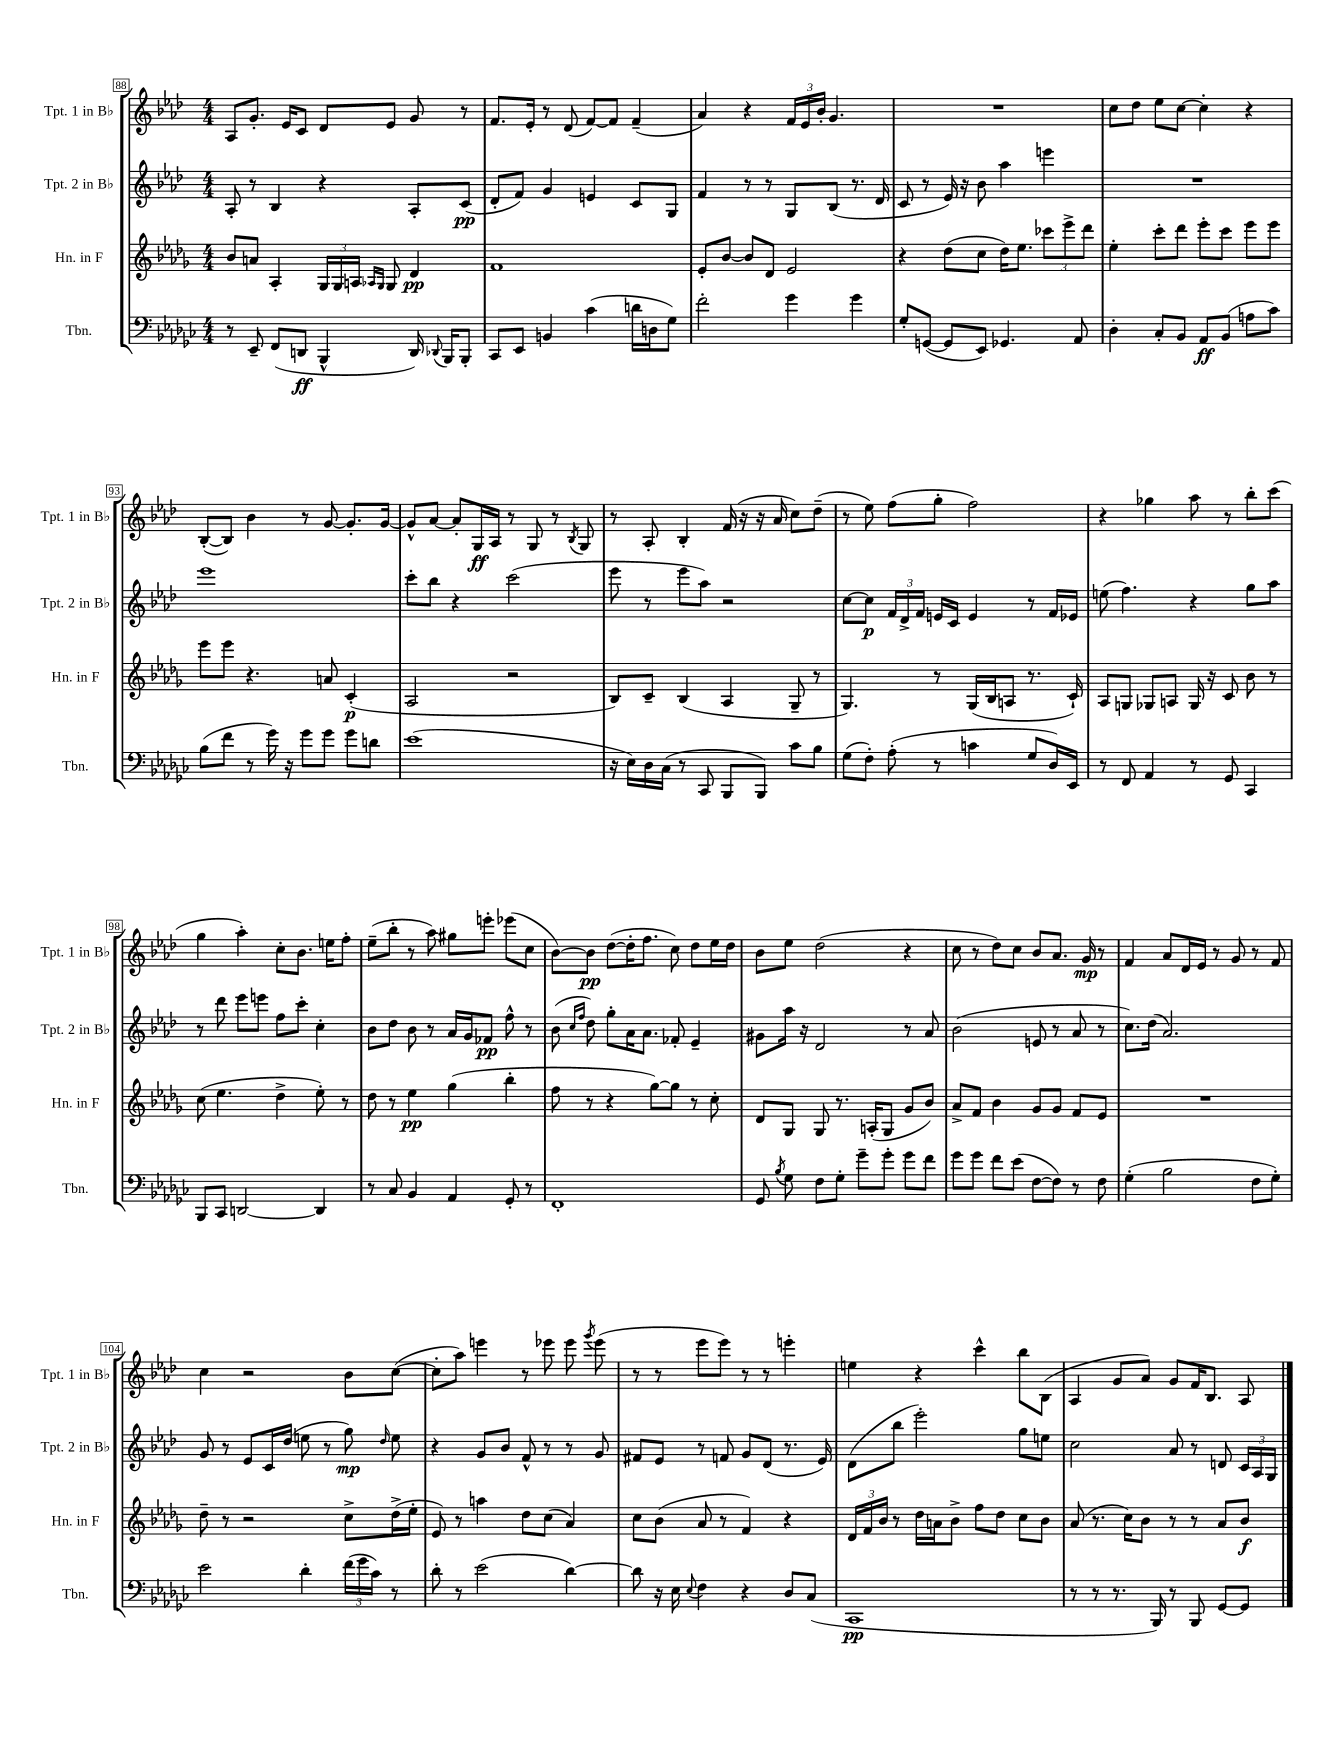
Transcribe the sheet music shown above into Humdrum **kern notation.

**kern	**kern	**kern	**kern
*staff4	*staff3	*staff2	*staff1
*clefF4	*clefG2	*clefG2	*clefG2
*k[b-e-a-d-g-c-]	*k[b-e-a-d-g-]	*k[b-e-a-d-]	*k[b-e-a-d-]
*M4/4	*M4/4	*M4/4	*M4/4
8r	8b-	8A-'	8A-
8EE-~	8a	8r	8.g'
(8FF	4A-'	4B-	.
.	.	.	16e-
8DD	.	.	8c
4BBB-^^	24G-	4r	8d-
.	24G-	.	.
.	24A	.	.
.	16qqA-	.	.
.	16qqG-	.	.
.	8G-	.	8e-
16DD)	4d-	8A-'	8g
8qqDD-	.	.	.
16BBB-	.	.	.
8BBB-'	.	(8c	8r
=	=	=	=
8CC-	1f	8d-'	8.f
8EE-	.	8f)	.
.	.	.	16e-'
4BB	.	4g	8r
.	.	.	(8d-
(4c-	.	4e	[8f)
.	.	.	8f]
16d	.	8c	(4f~
16D	.	.	.
8G-)	.	8G	.
=	=	=	=
2f'	8e-'	4f	4a-)
.	[8b-	.	.
.	8b-]	8r	4r
.	8d-	8r	.
4g-	2e-	8G	24f
.	.	.	24e-
.	.	.	24b-'
.	.	(8B-	4.g
4g-	.	8.r	.
.	.	16d-	.
=	=	=	=
8G-'	4r	8c	1r
([8GG	.	8r	.
8GG]	(8dd-	16e-)	.
.	.	16r	.
8EE-)	8cc	8b-	.
4.GG-	16dd-)	4aa-	.
.	8.ee-	.	.
.	12ccc-	4eee	.
.	12eee-^	.	.
8AA-	.	.	.
.	12ddd-	.	.
=	=	=	=
4D-'	4ee-'	1r	8cc
.	.	.	8dd-
8C-'	8ccc'	.	8ee-
8BB-	8ddd-	.	[8cc
8AA-	8eee-'	.	4cc']
(8BB-	8ccc	.	.
8A	8eee-	.	4r
8c-)	8eee-	.	.
=	=	=	=
(8B-	8eee-	1eee-	([8B-'
8f	8eee-	.	8B-])
8r	4.r	.	4b-
16g-)	.	.	.
16r	.	.	.
8g-	.	.	8r
8g-	8a	.	[8g
8g-	(4c'	.	8.g']
8d	.	.	.
.	.	.	[16g
=	=	=	=
(1e-	2A-	8ccc'	8g^^]
.	.	8bb-	[8a-
.	.	4r	8a-']
.	.	.	16G
.	.	.	16A-
.	2r	(2ccc	8r
.	.	.	8G
.	.	.	8r
.	.	.	8qB-
.	.	.	8G
=	=	=	=
16r	8B-)	8eee-	8r
16E-)	.	.	.
16D-	8c~	8r	8A-'
(16C-	.	.	.
8r	(4B-	8eee-	4B-'
8CC-	.	8aa-)	.
8BBB-	4A-	2r	(16f
.	.	.	16r
8BBB-)	.	.	16r
.	.	.	16a-
8c-	8G-~	.	8cc)
8B-	8r	.	(8dd-~
=	=	=	=
(8G-	4.G-)	[8cc	8r
8F')	.	8cc]	8ee-)
(8A-'	.	24f	(8ff
.	.	24d-^	.
.	.	24f	.
8r	8r	16e	8gg'
.	.	16c	.
4c	(16G-	4e	2ff)
.	16B-	.	.
.	8A	.	.
8G-	8.r	8r	.
16D-)	.	16f	.
16EE-	16c`)	16e-	.
=	=	=	=
8r	8A-	(8ee	4r
8FF	8G	4.ff)	.
4AA-	8G-	.	4gg-
.	8A	.	.
8r	16G-	4r	8aa-
.	16r	.	.
8GG-	8c	.	8r
4CC-	8b-	8gg	8bb-'
.	8r	8aa-	(8ccc
=	=	=	=
8BBB-	(8cc	8r	4gg
8CC-	4.ee-	8ddd-	.
[2DD	.	8eee-	4aa-')
.	.	8eee	.
.	4dd-^	8ff	8cc'
.	.	8ccc'	8.b-
4DD]	8ee-')	4cc'	.
.	.	.	16ee
.	8r	.	8ff'
=	=	=	=
8r	8dd-	8b-	(8ee-~
8C-	8r	8dd-	8bb-'
4BB-	4ee-	8b-	8r
.	.	8r	8aa-)
4AA-	(4gg-	16a-	8gg#
.	.	16g	.
.	.	8f-	8eee'
8GG-'	4bb-'	8ff^^	(8eee-
8r	.	8r	8cc
=	=	=	=
1FF'	8ff	(8b-	[8b-)
.	.	16qqcc	.
.	.	16qqff	.
.	8r	8dd-)	8b-]
.	4r	8gg'	([8dd-
.	.	16a-	16dd-']
.	.	8.a-	8.ff
.	[8gg-)	.	.
.	8gg-]	8f-'	8cc)
.	8r	4e-~	8dd-
.	8cc'	.	16ee-
.	.	.	16dd-
=	=	=	=
8GG-	8d-	8g#	8b-
8qB-	.	.	.
8G-	8G-	16aa-	8ee-
.	.	16r	.
8F	8G-	2d-	(2dd-
8G-'	8.r	.	.
8g-~	.	.	.
.	(16A'	.	.
8g-'	8G-	.	.
8g-	8g-	8r	4r
8f	8b-)	8a-	.
=	=	=	=
8g-	8a-^	(2b-	8cc
8g-	8f	.	8r
8f	4b-	.	8dd-)
(8e-	.	.	8cc
[8F	8g-	8e	8b-
8F])	8g-	8r	8.a-
8r	8f	8a-	.
.	.	.	16g
8F	8e-	8r	8r
=	=	=	=
(4G-'	1r	8.cc)	4f
.	.	(16dd-	.
2B-	.	2.a-)	8a-
.	.	.	16d-
.	.	.	16e-
.	.	.	8r
.	.	.	8g
8F	.	.	8r
8G-')	.	.	8f
=	=	=	=
2e-	8dd-~	8g	4cc
.	8r	8r	.
.	2r	8e-	2r
.	.	16c	.
.	.	(16dd-	.
4d-'	.	8ee	.
.	.	8r	.
(24f	8cc^	8gg)	8b-
24g-	.	.	.
24c-)	.	.	.
.	.	16qqdd-	.
8r	(16dd-^	8ee	([8cc
.	16ee-'	.	.
=	=	=	=
8d-'	8e-)	4r	8cc']
8r	8r	.	8aa-)
(2e-	4aa	8g	4eee
.	.	8b-	.
.	8dd-	8f^^	8r
.	(8cc	8r	8eee-
[4d-)	4a-)	8r	8eee-
.	.	.	8qggg
.	.	8g	(8eee-
=	=	=	=
8d-]	8cc	8f#	8r
16r	(8b-	8e-	8r
16E-	.	.	.
8qqE-	.	.	.
4F	8a-	8r	8eee-
.	8r	8f	8eee-)
4r	4f)	8g	8r
.	.	(8d-	8r
8D-	4r	8.r	4eee'
(8C-	.	.	.
.	.	16e-)	.
=	=	=	=
1CC-	24d-	(8d-	4ee
.	24f	.	.
.	24b-	.	.
.	8r	8bb-	.
.	16dd-	2eee-')	4r
.	16a	.	.
.	8b-^	.	.
.	8ff	.	4ccc^^
.	8dd-	.	.
.	8cc	8gg	8bb-
.	8b-	8ee	(8B-
=	=	=	=
8r	(8a-	2cc	4A-
8r	8.r	.	.
8.r	.	.	8g
.	16cc)	.	.
.	8b-	.	8a-)
16BBB-)	.	.	.
8r	8r	8a-	8g
8BBB-	8r	8r	16f
.	.	.	8.B-
[8GG-	8a-	8d	.
8GG-]	8b-	24c	8A-
.	.	24A-	.
.	.	24G	.
==	==	==	==
*-	*-	*-	*-
